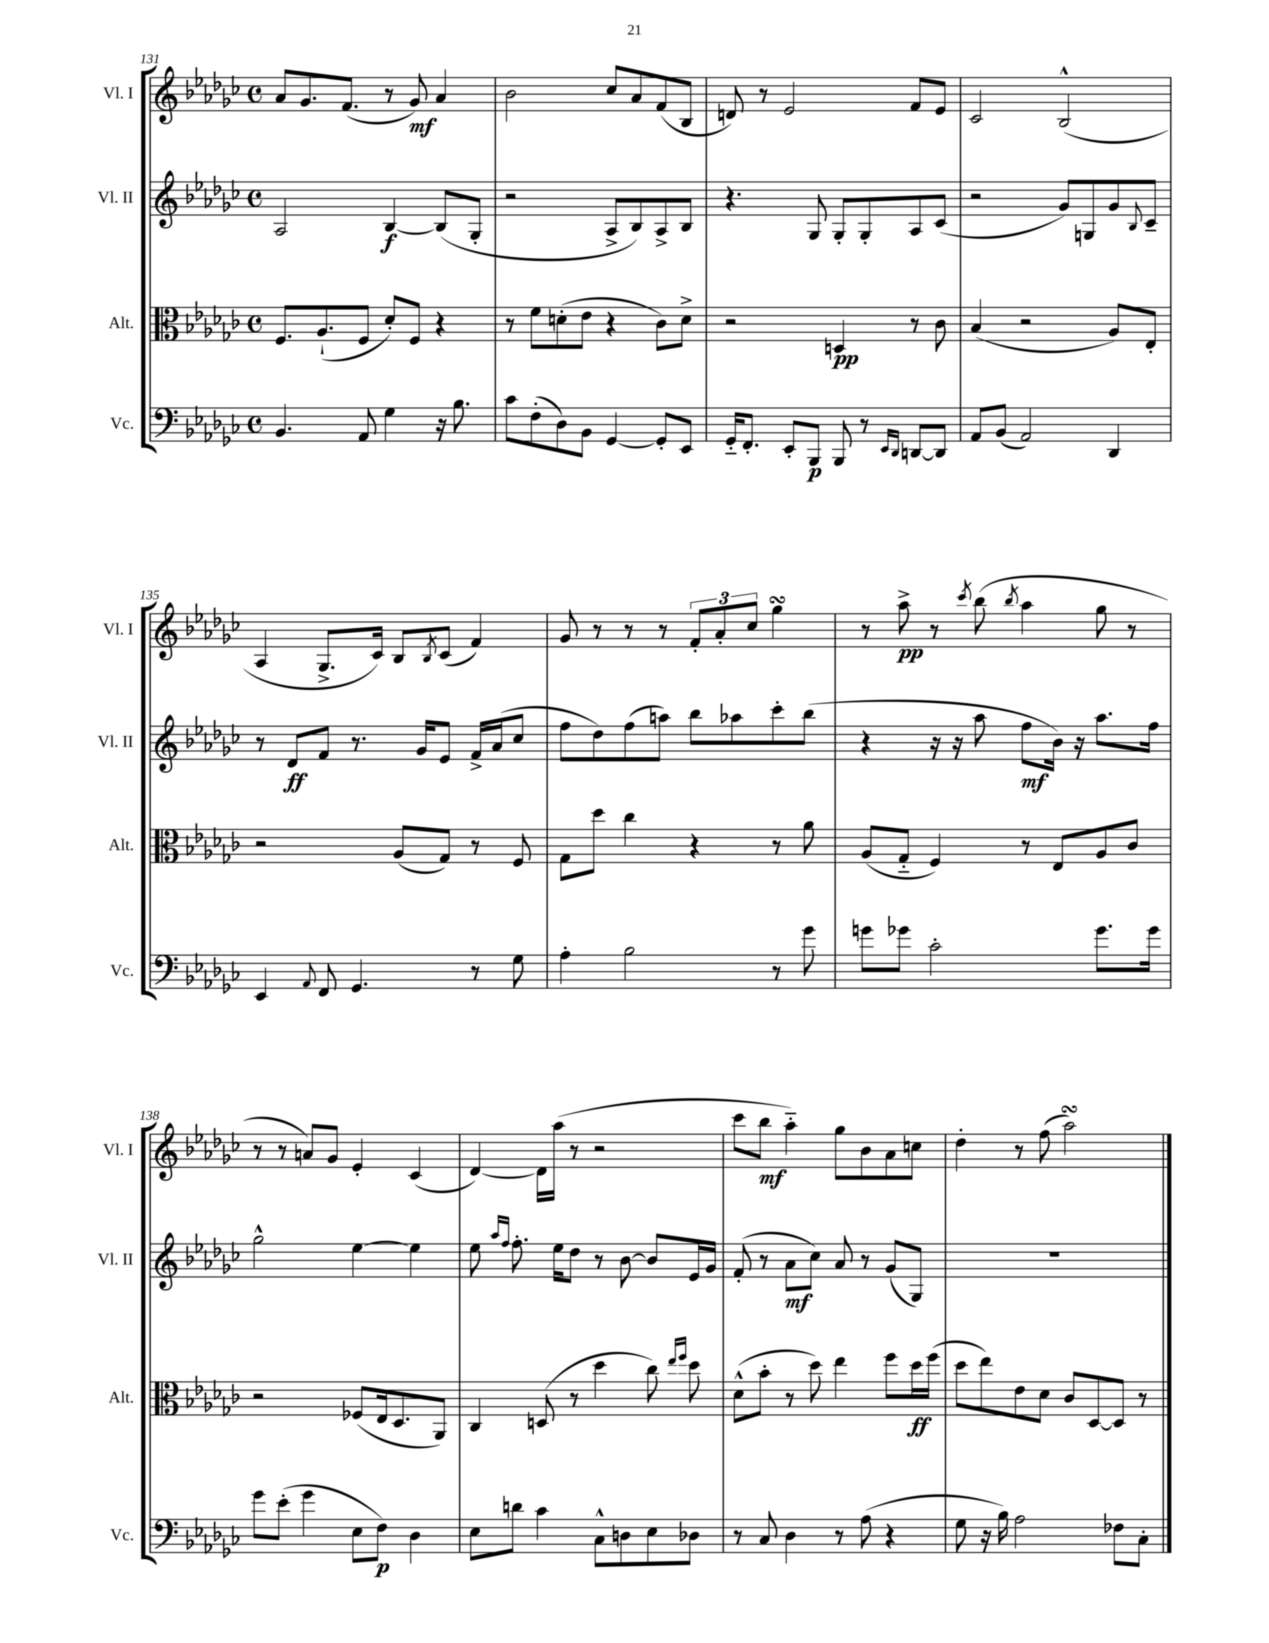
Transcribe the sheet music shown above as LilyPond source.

<<
\new StaffGroup <<
\new Staff = "s0" \with { instrumentName = "Vl. I" shortInstrumentName = "Vl. I" } {
    \clef treble \key ges \major \defaultTimeSignature \time 4/4
    aes'8 ges'8. f'8.( r8 ges'8\mf) aes'4 |
    bes'2 ces''8 aes'8 f'8( bes8 |
    d'8) r8 ees'2 f'8 ees'8 |
    ces'2 bes2-^( |
    aes4 ges8.-> ces'16) bes8 \acciaccatura { bes8 } ces'8( f'4) |
    ges'8 r8 r8 r8 \tuplet 3/2 { f'8-. aes'8-. ces''8 } ges''4\turn |
    r8 aes''8->\pp r8 \acciaccatura { ces'''8 } bes''8( \acciaccatura { bes''8 } aes''4 ges''8 r8 |
    r8 r8 a'8) ges'8 ees'4-. ces'4( |
    des'4~) des'16 aes''16( r8 r2 |
    ces'''8 bes''8\mf aes''4-_) ges''8 bes'8 aes'8 c''8 |
    des''4-. r8 f''8( aes''2\turn) \bar "|." |
}
\new Staff = "s1" \with { instrumentName = "Vl. II" shortInstrumentName = "Vl. II" } {
    \clef treble \key ges \major \defaultTimeSignature \time 4/4
    aes2 bes4~\f bes8( ges8-. |
    r2 aes8-> bes8) aes8-> bes8 |
    r4. ges8 ges8-. ges8-. aes8 ces'8( |
    r2 ges'8) g8 ges'8 \appoggiatura { bes8 } ces'8-- |
    r8 des'8\ff f'8 r8. ges'16 ees'8 f'16-> aes'16( ces''8 |
    f''8 des''8) f''8( a''8) bes''8 aes''8 ces'''8-. bes''8( |
    r4 r16 r16 aes''8 f''8\mf bes'16) r16 aes''8. f''16 |
    ges''2-^ ees''4~ ees''4 |
    ees''8 \grace { aes''16 f''16 } f''8.-. ees''16 des''8 r8 bes'8~ bes'8 ees'16 ges'16 |
    f'8-.( r8 aes'8\mf ces''8) aes'8 r8 ges'8( ges8) |
    R1 \bar "|." |
}
\new Staff = "s2" \with { instrumentName = "Alt." shortInstrumentName = "Alt." } {
    \clef alto \key ges \major \defaultTimeSignature \time 4/4
    f8. aes8.-!( f8 des'8-.) f8 r4 |
    r8 f'8 d'8-.( ees'8 r4 ces'8) d'8-> |
    r2 d4\pp r8 ces'8 |
    bes4( r2 aes8) ees8-. |
    r2 aes8( ges8) r8 f8 |
    ges8 des''8 ces''4 r4 r8 aes'8 |
    aes8( ges8-_ f4) r8 ees8 aes8 ces'8 |
    r2 fes8( ees16 des8. aes,8) |
    ces4 d8( r8 des''4 ces''8) \grace { ees''16 f''16 } des''8 |
    des'8-^( bes'8-. r8 des''8) ees''4 f''8 des''16\ff f''16( |
    des''8 ees''8) ees'8 des'8 ces'8 des8~ des8 r8 \bar "|." |
}
\new Staff = "s3" \with { instrumentName = "Vc." shortInstrumentName = "Vc." } {
    \clef bass \key ges \major \defaultTimeSignature \time 4/4
    bes,4. aes,8 ges4 r16 bes8. |
    ces'8 f8-.( des8) bes,8 ges,4~ ges,8-. ees,8 |
    ges,16-_ f,8.-. ees,8-. bes,,8\p bes,,8 r8 \grace { ees,16 des,16 } d,8~ d,8 |
    aes,8 bes,8( aes,2) des,4 |
    ees,4 \appoggiatura { aes,8 } f,8 ges,4. r8 ges8 |
    aes4-. bes2 r8 ges'8 |
    g'8 ges'8 ces'2-. ges'8. ges'16 |
    ges'8 ees'8-.( ges'4 ees8 f8\p) des4 |
    ees8 d'8 ces'4 ces8-^ d8 ees8 des8 |
    r8 ces8 des4 r8 aes8( r4 |
    ges8 r16 bes16) aes2 fes8 ces8-. \bar "|." |
}
>>
>>
\layout { \context { \Score currentBarNumber = #131 } }
